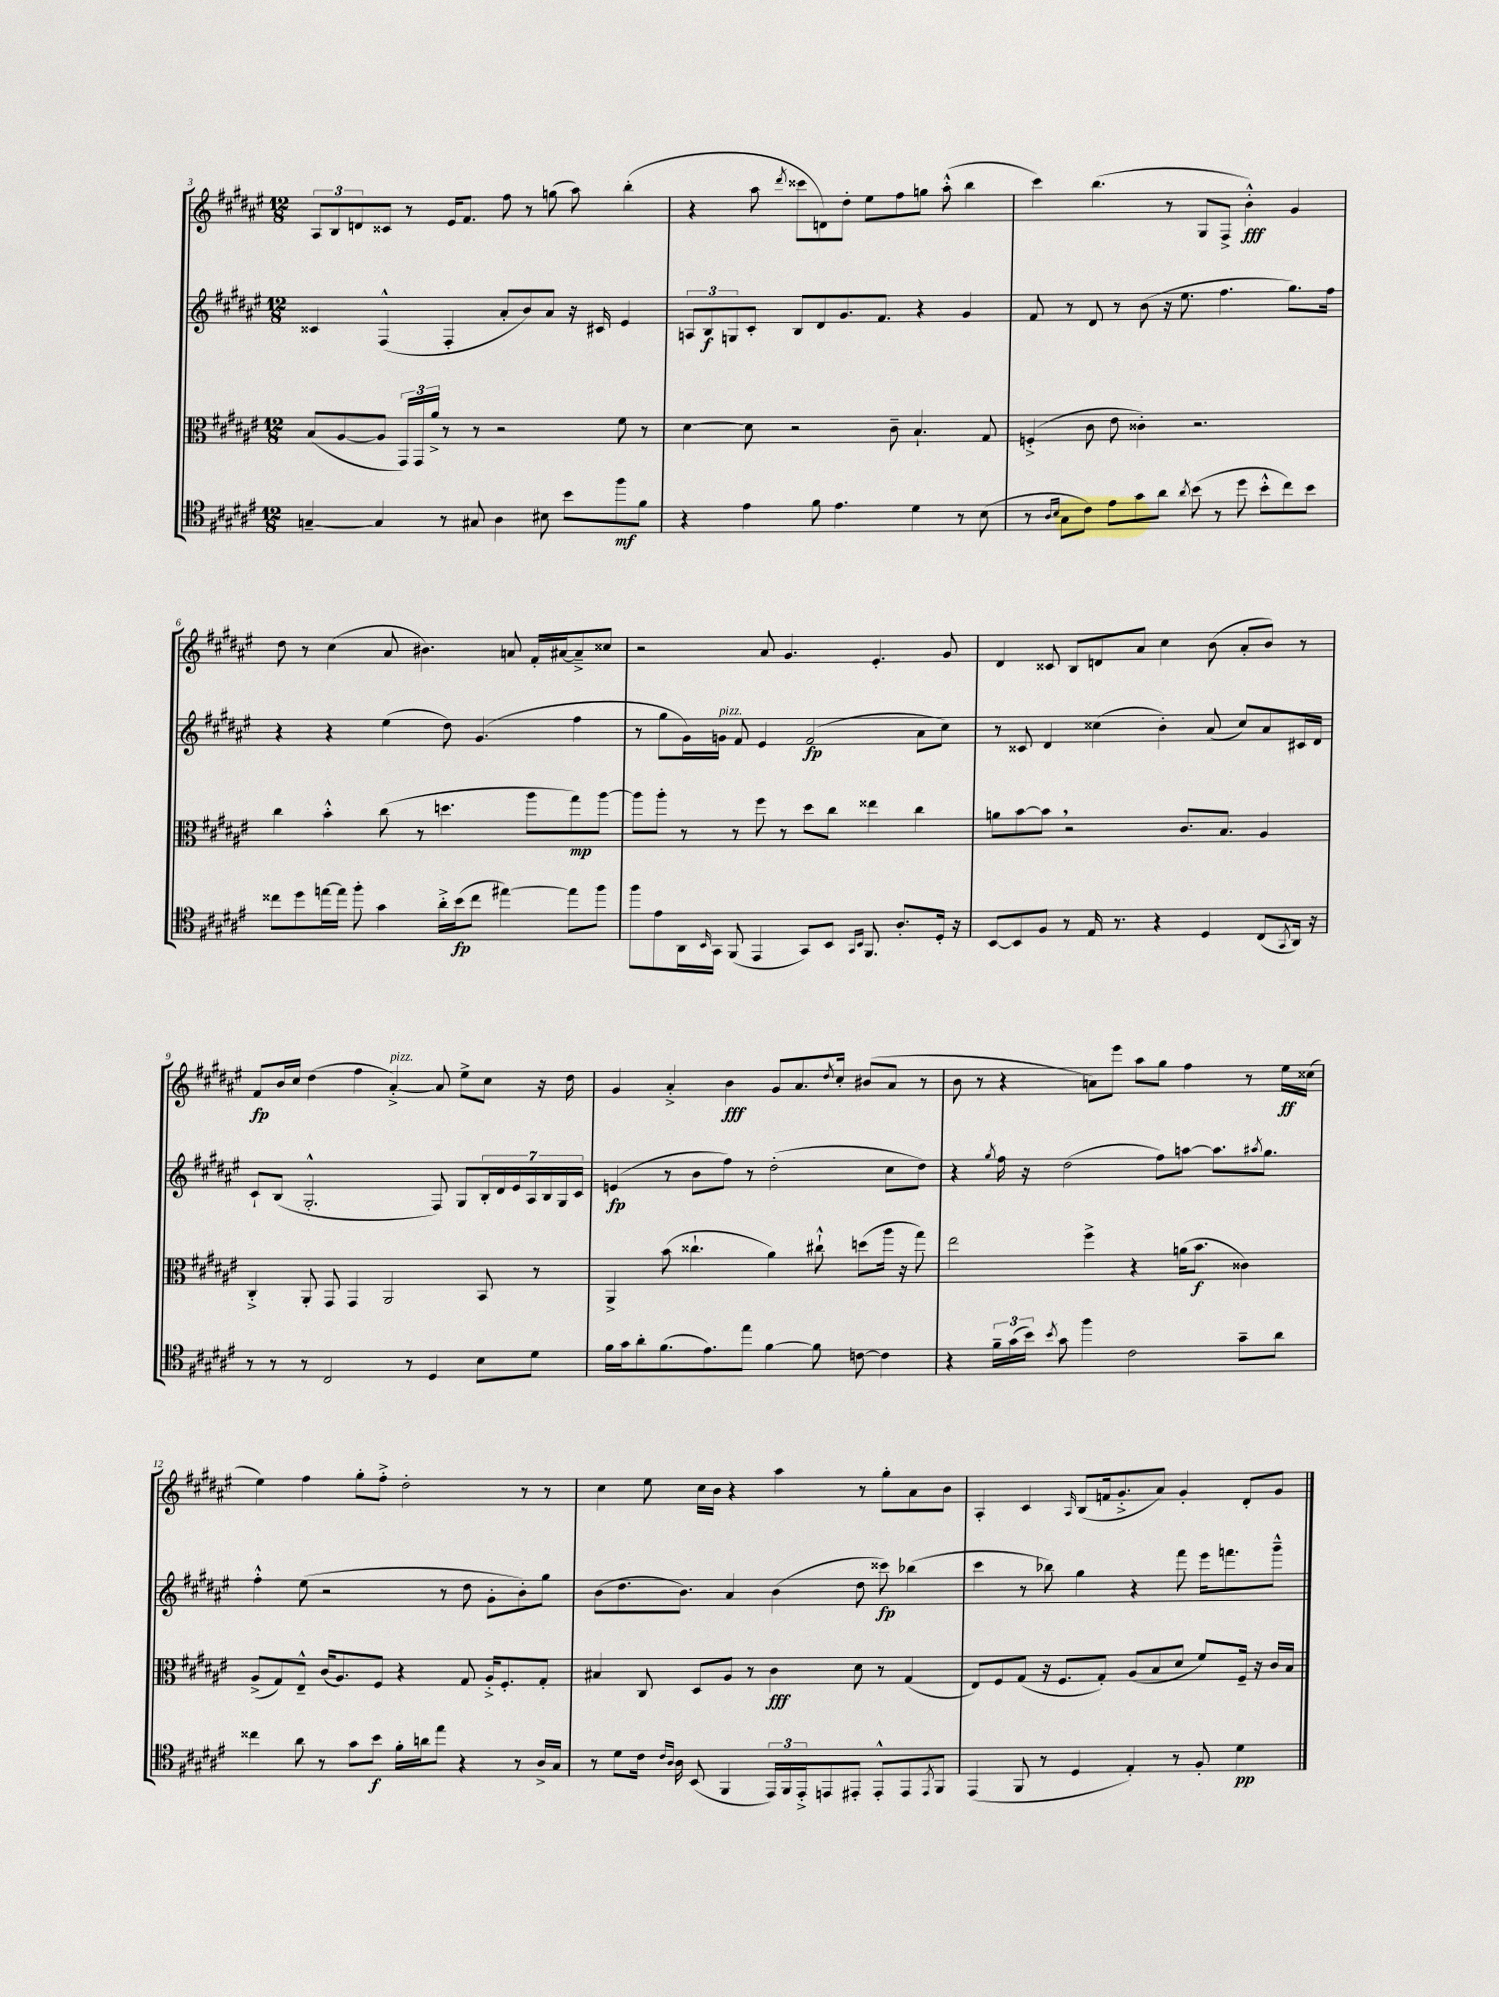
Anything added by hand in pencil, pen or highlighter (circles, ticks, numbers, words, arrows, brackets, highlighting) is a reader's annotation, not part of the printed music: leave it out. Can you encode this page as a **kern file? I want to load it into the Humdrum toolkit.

**kern	**kern	**kern	**kern
*staff4	*staff3	*staff2	*staff1
*clefC4	*clefC3	*clefG2	*clefG2
*k[f#c#g#d#a#e#]	*k[f#c#g#d#a#e#]	*k[f#c#g#d#a#e#]	*k[f#c#g#d#a#e#]
*M12/8	*M12/8	*M12/8	*M12/8
[4G~	(8B	4c##	12A#
.	.	.	12B
.	[8A#	.	.
.	.	.	12d
4G]	8A#]	(4F#^^	8c##
.	24GG#)	.	8r
.	24GG#	.	.
.	24a#^	.	.
8r	8r	4F#'	16e#
.	.	.	8.f#
8G#	8r	.	.
4A#	2r	8a#'	8ff#
.	.	8b)	8r
8B#	.	8a#	(8gg
8b	.	16r	8aa#)
.	.	16c#	.
8ff#	8f#	4e#	(4bb'
8f#	8r	.	.
=	=	=	=
4r	[4d#	12A	4r
.	.	12B	.
.	.	12G	.
4e#	8d#]	8c#'	8aa#
.	.	.	8qddd#
.	2r	8B	8ccc##
8f#	.	8d#	8d)
4.e#	.	8.g#	8dd#'
.	.	.	8ee#
.	.	8.f#	.
.	8c#~	.	8ff#
4d#	4.B`	4r	8gg
.	.	.	(8aa#'^^
8r	.	4g#	4bb
(8B	8G#	.	.
=	=	=	=
8r	(4F'^	8f#	4ccc#)
16qqA#	.	.	.
16qqB	.	.	.
8G#	.	8r	.
8c#)	8c#	8d#	(4.bb
8e#	8e#	8r	.
8g#	4c##')	(8b	.
8a#	.	16r	8r
.	.	8.ee#	.
8qa#	.	.	.
(8b	2.r	.	8G#
8r	.	4.ff#	8F#^
8dd#	.	.	4b'^^)
8b'^^	.	.	.
8cc#)	.	8.gg#)	4g#
8b	.	.	.
.	.	16ff#	.
=	=	=	=
8cc##	4cc#	4r	8dd#
8dd#	.	.	8r
[16ee	4b'^^	4r	(4cc#
16ee]	.	.	.
8ff#'	.	.	.
4g#	(8cc#	(4ee#	8a#
.	8r	.	4.b#)
16a#'^	4.dd	8dd#)	.
(16b	.	.	.
8cc##	.	(4.g#	.
[4ee#)	.	.	8a
.	8aa#	.	16f#'
.	.	.	[16a#
8ee#]	8gg#)	4ff#	8a#~^]
8ff#	[8aa#	.	8cc##
=	=	=	=
8ff#	8aa#]	8r	2r
8e#	8aa#'	8gg#	.
16AA#	8r	16g#)	.
16qqBB	.	.	.
16GG#	.	16g	.
(8FF#	8r	8f#	.
4EE#	8ff#	4e#	8a#
.	8r	.	4.g#
8GG#)	8dd#	(2f#	.
8BB	8cc#	.	.
16qqGG#	.	.	.
16qqBB	.	.	.
8.FF#	4ee##	.	4.e#'
8.A#'	.	.	.
.	4cc#	8a#	.
16D#'	.	8cc#)	8g#
16r	.	.	.
=	=	=	=
[8BB	8a	8r	4d#
8BB]	[8b	8c##	.
8F#	8b]	4d#	8c##
8r	2r	.	8B
16E#	.	(4cc##	8d
8.r	.	.	.
.	.	.	8a#
4r	.	4b')	4cc#
.	8.c#	.	.
4D#	.	(8a#	(8b
.	8.B	.	.
.	.	8cc##)	8a#'
(8C#	4A#	8a#	8b)
8qGG#	.	.	.
16AA#)	.	16c#	8r
16r	.	16d#	.
=	=	=	=
8r	4C#'^	8c#`	8f#
8r	.	(8B	16b
.	.	.	16cc#
8r	8AA#'	2.G#'^^	(4dd#
2C#	8GG#	.	.
.	4GG#	.	4ff#
.	2AA#	.	[4a#'^)
8r	.	.	.
4D#	.	8F#)	8a#]
.	.	8G#	8ee#^
8B	8BB	28B'	8cc#
.	.	28d#	.
.	.	28e#	.
.	.	28A#	.
8d#	8r	.	16r
.	.	28B	.
.	.	28G#	.
.	.	.	16dd#
.	.	28c#	.
=	=	=	=
16f#	4AA#^	(4e	4g#
16g#	.	.	.
8a#'	.	.	.
(8.f#	(8b	8r	4a#'^
.	4.cc##`	8b	.
8.e#)	.	.	.
.	.	8ff#)	4b
8ee#	.	8r	.
[4f#	4a#)	(2dd#'	8g#
.	.	.	8.a#
8f#]	8cc#`^^	.	.
.	.	.	8qdd#
.	.	.	16cc#'
[8c	(8dd	.	(8b#
4c]	16aa#	8cc#	8a#
.	16r	.	.
.	8gg#)	8dd#)	8r
=	=	=	=
4r	2ee#	4r	8b
.	.	.	8r
.	.	8qgg#	.
24f#~	.	16ff#	4r
(24g#	.	.	.
.	.	16r	.
24b)	.	.	.
8qb	.	.	.
8g#	.	(2dd#	.
4ff#	4ff#^	.	8a)
.	.	.	8eee#
2c#	4r	.	8aa#
.	.	8ff#)	8gg#
.	(16a	[8aa	4ff#
.	8.b	.	.
.	.	8.aa]	.
8g#~	4c##)	.	8r
.	.	8qaa#	.
.	.	8.gg#	.
8a#	.	.	16ee#
.	.	.	(16cc##
=	=	=	=
4cc##	(8A#^	4ff#'^^	4ee#)
.	8G#)	.	.
8a#	8E#~^^	(8ee#	4ff#
8r	(16c#	2r	.
.	8.A#)	.	.
8g#	.	.	8gg#'
8b	8F#	.	8ff#'^
16f#'	4r	.	2dd#'
16a	.	.	.
8ee#	.	8r	.
4r	8G#	8dd#	.
.	16A#'^	8g#'	.
.	8.F#'	.	.
8r	.	8b')	8r
16A#^	8G#'	8gg#	8r
16G#	.	.	.
=	=	=	=
8r	4B#	(8b	4cc#
8d#	.	8.dd#	.
16c#	8C#	.	8ee#
16qqc#	.	.	.
16qqA#	.	.	.
16A#	.	8.b)	.
(8BB	8D#	.	16cc#
.	.	.	16b
4FF#	8A#	4a#	4r
.	8r	.	.
24EE#)	4c#	(4b	4aa#
24FF#	.	.	.
24EE#'^	.	.	.
8EE	.	.	.
8EE#'	8d#	8dd#	8r
8EE#'^^	8r	8ccc##)	8gg#'
8EE#	(4G#	(4bb-	8a#
8qEE#	.	.	.
8FF#	.	.	8b
=	=	=	=
(4EE#	8E#)	4ccc#	4A#'
.	8F#	.	.
8FF#	(8G#	8r	4c#
8r	16r	8bb-)	.
.	8.F#	.	.
.	.	.	16qqA#
4D#	.	4gg#	(8B
.	8G#')	.	16f
.	.	.	8.g#'^
4E#')	(8A#	4r	.
.	8B	.	8a#)
8r	8d#	8fff#	4g#'
8F#'	8f#)	16eee#	.
.	.	8.fff	.
4d#	16F#~	.	8d#'
.	16r	.	.
.	16c#	8ggg#~^^	8g#
.	16B	.	.
==	==	==	==
*-	*-	*-	*-
